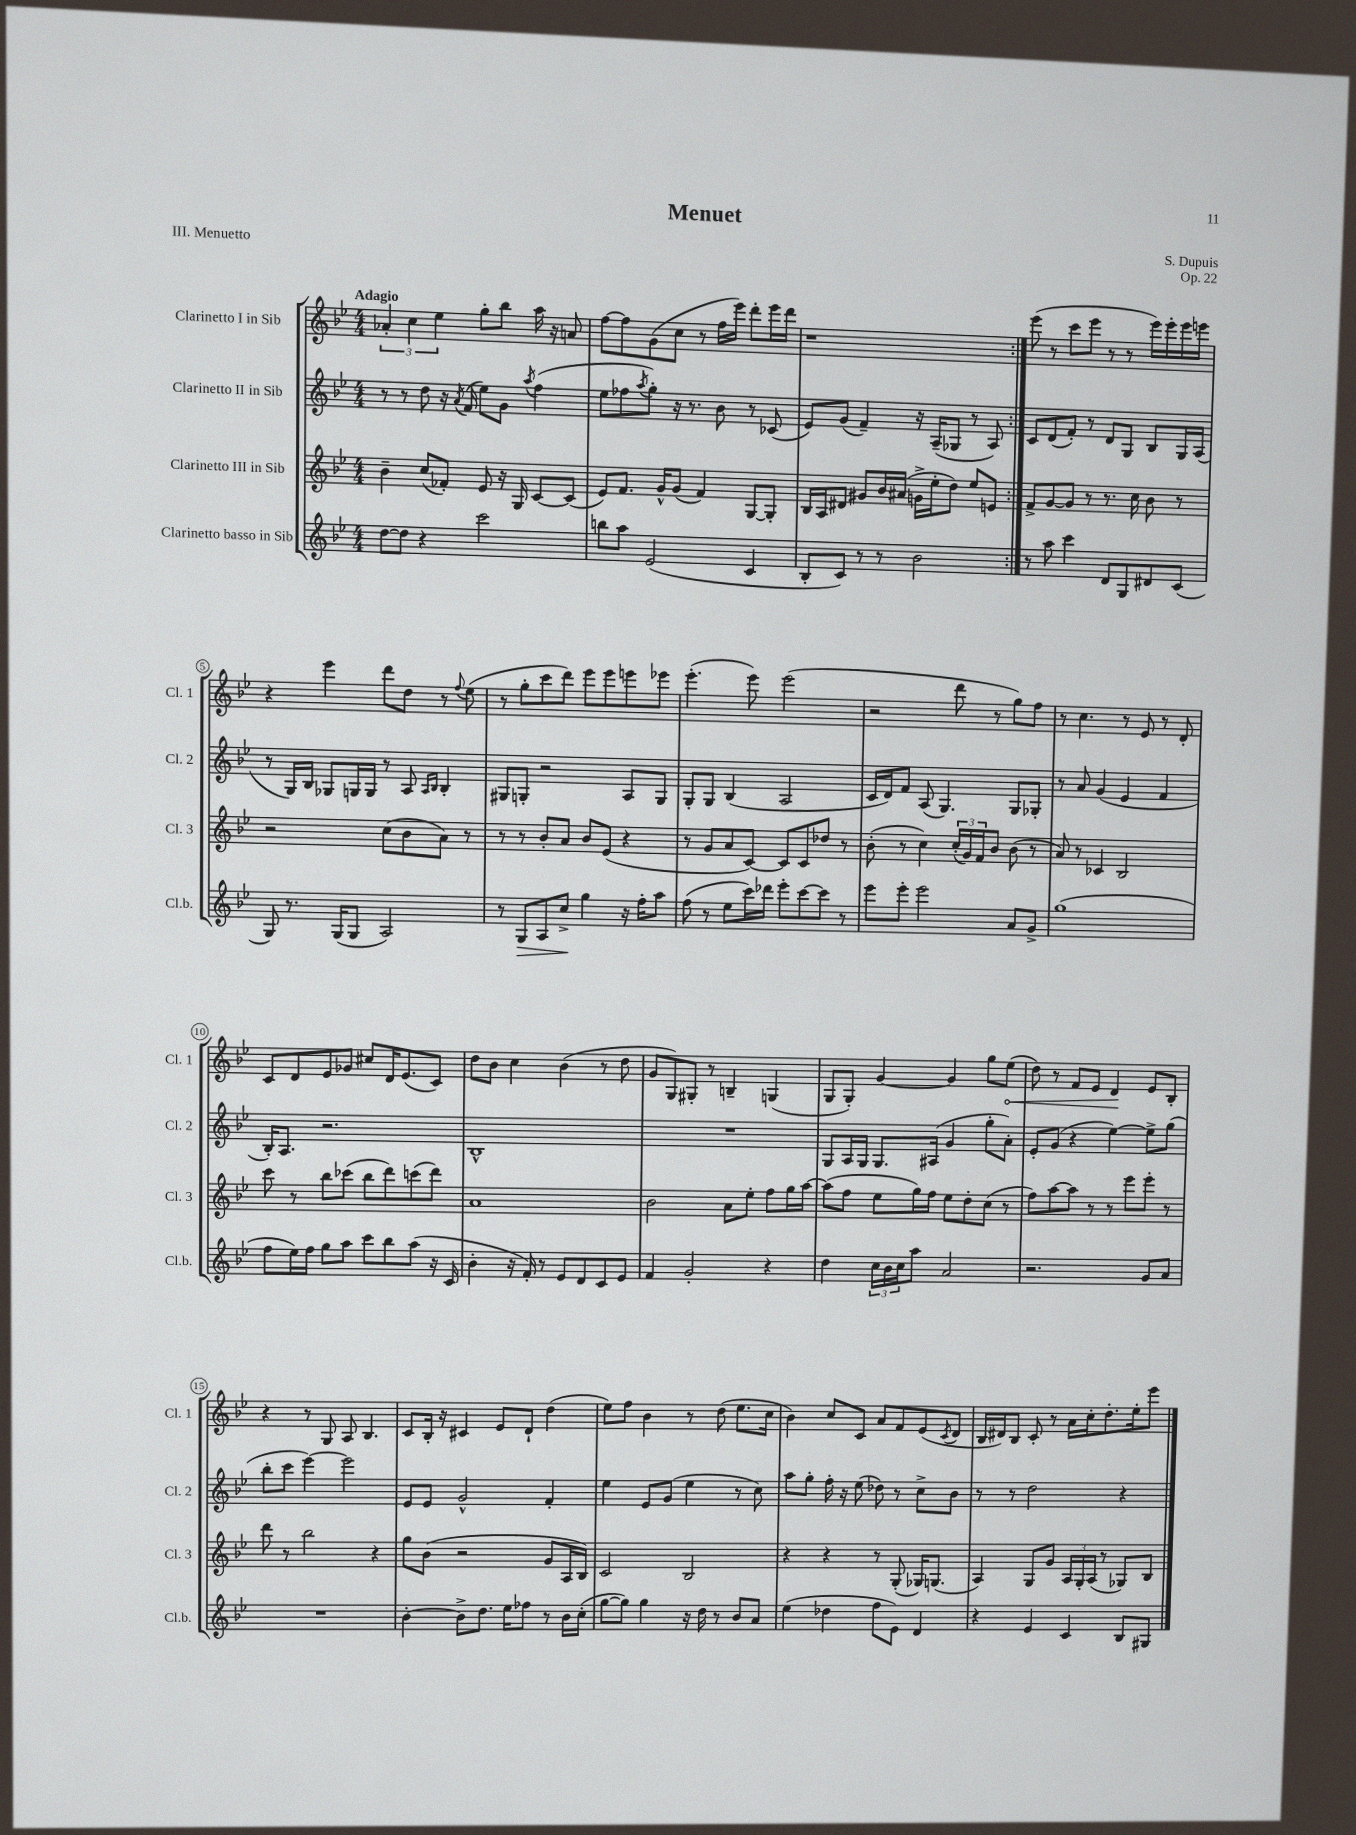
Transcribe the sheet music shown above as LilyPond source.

\header { title = "Menuet" composer = "S. Dupuis" opus = "Op. 22" piece = "III. Menuetto" }
<<
\new StaffGroup <<
\new Staff = "s0" \with { instrumentName = "Clarinetto I in Sib" shortInstrumentName = "Cl. 1" } {
    \clef treble \key bes \major \numericTimeSignature \time 4/4 \tempo "Adagio"
    \repeat volta 2 { \tuplet 3/2 { aes'4-. c''4 ees''4 } g''8-. bes''8 a''16 r16 a'8 |
    f''8~ f''8 g'8( c''8 r8 f''16 ees'''16) d'''8-. ees'''16 d'''16 |
    r1 | }
    ees'''8( r8 c'''8 ees'''8 r8 r8 ees'''16) ees'''16-. ees'''16 e'''16 |
    r4 ees'''4 d'''8 d''8 r8 \appoggiatura { f''8 } ees''8( |
    r8 g''8-. c'''8 d'''8) ees'''8 ees'''8 e'''8 ees'''8 |
    ees'''4.-.( ees'''8) ees'''2( |
    r2 d'''8 r8 g''8) f''8 |
    r8 c''4. r8 ees'8 r8 d'8-. |
    c'8 d'8 ees'8 ges'8 cis''8 d'16 ees'8.( c'8) |
    d''8 bes'8 c''4 bes'4( r8 d''8 |
    g'8 g8) gis8-. r8 b4-- g4( |
    g8 g8-.) g'4~ g'4 g''8 \once \override Hairpin.circled-tip = ##t ees''8\<( |
    d''8) r8 f'8 ees'8 d'4\! ees'8 bes8-. |
    r4 r8 g8 a8 bes4. |
    c'8 bes16-. r16 cis'4 ees'8 d'8-! d''4( |
    ees''8) f''8 bes'4 r8 d''8( ees''8. c''16 |
    bes'4) c''8 c'8 a'8 f'8 ees'8( \acciaccatura { c'8 } d'8 |
    bes16 dis'16) bes8 c'8-. r8 a'16 c''16-. d''8.-. ees''16-. ees'''8 \bar "|." |
}
\new Staff = "s1" \with { instrumentName = "Clarinetto II in Sib" shortInstrumentName = "Cl. 2" } {
    \clef treble \key bes \major \numericTimeSignature \time 4/4
    \repeat volta 2 { r8 r8 d''8 r16 \acciaccatura { a'8 } f'16( ees''8) g'8 \acciaccatura { a''8 } f''4( |
    ees''8 fes''8 \acciaccatura { a''8 } g''8-.) r16 r8. bes'8 r8 ces'8( |
    ees'8) g'8( f'4--) r16 a16--( ges8 r8 a8) | }
    c'8 d'8( f'8-.) r8 d'8 g8 bes8 g16 a16( |
    r8 g16) bes16 ges8 g16 g16 r8 a8 \grace { a16 bes16 } bes4-. |
    gis8 g8-. r2 a8 g8 |
    g8-. g8 bes4( a2 |
    c'16 d'16) f'8 a8( g4.) g8 ges8-. |
    r8 a'8 g'4( ees'4 f'4 |
    bes16-.) a8. r2. |
    bes1-^ |
    R1 |
    g8 a16 g16 g8. ais16( g'4 g''8-. a'8-.) |
    ees'8-. g'8( r4 ees''4~) ees''8-> g''8( |
    bes''8-. c'''8 ees'''4~) ees'''2 |
    ees'8 ees'8 g'2-^ f'4-. |
    ees''4 ees'8 g'8( ees''4 r8 c''8) |
    a''8 g''8-. f''16-. r16 ees''8( des''8) r8 c''8-> bes'8 |
    r8 r8 d''2 r4 \bar "|." |
}
\new Staff = "s2" \with { instrumentName = "Clarinetto III in Sib" shortInstrumentName = "Cl. 3" } {
    \clef treble \key bes \major \numericTimeSignature \time 4/4
    \repeat volta 2 { bes'4-- c''8( fes'8-.) ees'8 r16 g16 c'8~ c'8( |
    ees'8) f'8. g'16-^ g'8( f'4) g8~ g8-. |
    bes16 a16 dis'8 gis'8 bes'16 ais'16( g'16-> ees''16-. d''8) ees''8 e'8 | }
    f'8-> g'8~ g'8 r8 r8. c''16 bes'8 r8 |
    r2 c''8( bes'8 a'8) r8 |
    r8 r8 bes'8-. a'8 bes'8 ees'8( r4 |
    r8 g'8 a'8 c'8~) c'8 c'8 des''8 r8 |
    bes'8-.( r8 c''4) \tuplet 3/2 { c''16-.( g'16) f'16 } bes'8 bes'8( r8 |
    a'8) r8 ces'4 bes2 |
    c'''8 r8 bes''8 ces'''8( bes''8 d'''8) c'''8( d'''8) |
    a'1 |
    bes'2 a'8 ees''8-. f''8 g''16 a''16~ |
    a''8( f''8 ees''8 g''16) f''16 ees''8 d''8-. c''8( r8 |
    f''8) a''8~ a''8 r8 r8 ees'''8 ees'''8-. r8 |
    d'''8 r8 bes''2 r4 |
    g''8 bes'8( r2 g'8 a16 bes16) |
    c'2 bes2 |
    r4 r4 r8 g8-.( ges16) g8.( |
    a4) g8 g'8 \tuplet 3/2 { a16 g16-. a16( } r8 ges8) bes8 \bar "|." |
}
\new Staff = "s3" \with { instrumentName = "Clarinetto basso in Sib" shortInstrumentName = "Cl.b." } {
    \clef treble \key bes \major \numericTimeSignature \time 4/4
    \repeat volta 2 { d''8~ d''8 r4 c'''2 |
    b''8 a''8 ees'2( c'4 |
    bes8-. c'8) r8 r8 bes'2 | }
    r8 a''8 c'''4 d'8 g8 dis'8 c'8( |
    g8) r8. g16( g8 a2) |
    r8 g8\> a8 c''8->\! g''4 r16 f''16-. a''8 |
    f''8( r8 ees''8 c'''16) des'''16 ees'''8-. c'''8~ c'''8 r8 |
    ees'''8 ees'''8-. ees'''2 a'8 g'8-> |
    g''1( |
    f''8 ees''16) f''16 g''8 a''8 c'''8 bes''8 a''8( r16 c'16 |
    bes'4-. r16 f'16-.) r8 ees'8 d'8 c'8 ees'8 |
    f'4 g'2-. r4 |
    d''4 \tuplet 3/2 { c''16 bes'16 c''16 } a''8 a'2 |
    r2. g'8 a'8 |
    R1 |
    bes'4~-. bes'8-> d''8. ees''16 fes''8 r8 bes'16 c''16-.( |
    g''8~ g''8) g''4 r16 d''16 r8 bes'8 a'8 |
    ees''4( des''4 f''8 ees'8) d'4 |
    r4 ees'4 c'4 bes8 gis8 \bar "|." |
}
>>
>>
\layout { \context { \Score \override BarNumber.stencil = #(make-stencil-circler 0.1 0.3 ly:text-interface::print) } }
